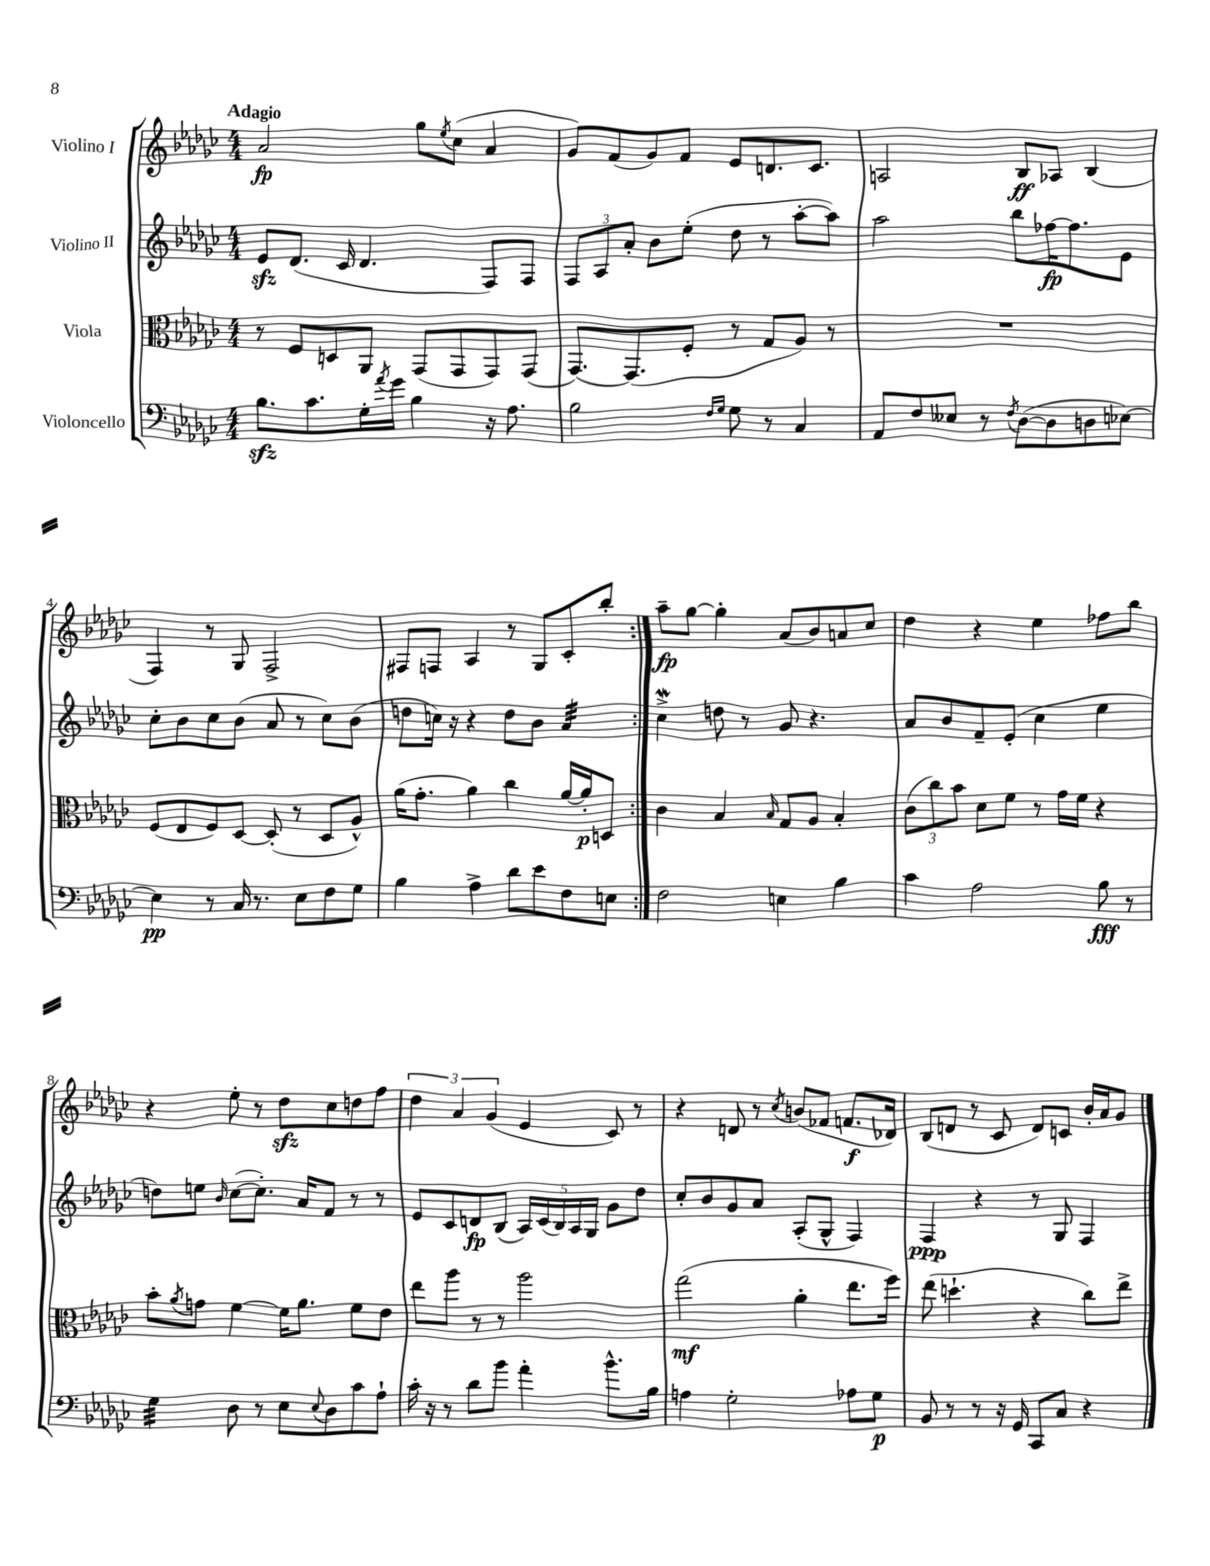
<<
\new StaffGroup <<
\new Staff = "s0" \with { instrumentName = "Violino I" } {
    \clef treble \key ges \major \numericTimeSignature \time 4/4 \tempo "Adagio"
    \repeat volta 2 { aes'2\fp ges''8 \acciaccatura { ees''8 } ces''8( aes'4 |
    ges'8) f'8( ges'8) f'8 ees'8 d'8. ces'8. |
    a2 bes8\ff aes8 bes4( |
    f4) r8 ges8 f2-> |
    fis8 f8 aes4 r8 ges8 ces'8-. bes''8-. | }
    aes''8--\fp ges''8~ ges''4-. aes'8( bes'8) a'8 ces''8 |
    des''4 r4 ees''4 fes''8 bes''8 |
    r4 ees''8-. r8 des''8\sfz ces''8 d''8 f''8 |
    \tuplet 3/2 { des''4 aes'4 ges'4( } ees'4 ces'8) r8 |
    r4 d'8 r8 \acciaccatura { ces''8 } b'8( fes'8 f'8.\f des'16) |
    bes8( d'8 r8 ces'8 d'8) c'8 bes'16-. aes'16 ges'8 \bar "|." |
}
\new Staff = "s1" \with { instrumentName = "Violino II" } {
    \clef treble \key ges \major \numericTimeSignature \time 4/4
    \repeat volta 2 { ees'8\sfz des'8.( ces'16 des'4. f8) f8 |
    \tuplet 3/2 { f8 aes8 aes'8-. } bes'8 ees''8-.( des''8 r8 aes''8~-. aes''8) |
    aes''2 bes''8 fes''16~\fp fes''8. ees'8 |
    ces''8-. bes'8 ces''8 bes'8( aes'8 r8 ces''8) bes'8( |
    d''8 c''16) r16 r4 d''8 bes'8 aes'4:32 | }
    ces''4->\mordent d''8 r8 ges'8 r4. |
    aes'8 bes'8 f'8-- ees'8-.( ces''4 ees''4 |
    d''8) e''8 \grace { bes'16 } ces''8~( ces''8.-.) aes'16 f'8 r8 r8 |
    ees'8 ces'8 d'8\fp bes8( \tuplet 5/4 { aes16) ces'16( bes16) aes16 ges16 } ges'8 des''8 |
    ces''8-. bes'8 ges'8 aes'8 aes8-.( ges8-^ f4) |
    f4\ppp r4 r8 ges8 f4 \bar "|." |
}
\new Staff = "s2" \with { instrumentName = "Viola" } {
    \clef alto \key ges \major \numericTimeSignature \time 4/4
    \repeat volta 2 { r8 f8 d8 aes,8 ges,8( ges,8 ges,8) ges,8( |
    ges,8.~) ges,8.( f8-. r8 ges8 aes8) r8 |
    R1 |
    f8( ees8 f8) des8~ des8-.( r8 des8 aes8-^) |
    aes'16( ges'8.-. aes'4) ces''4 aes'16~ aes'16-.\p d8 | }
    ces'4 bes4 \grace { bes16 } ges8 aes8 bes4-. |
    \tuplet 3/2 { ces'8( ces''8) bes'8 } des'8 f'8 r8 ges'16 f'16 r4 |
    bes'8-. \acciaccatura { aes'8 } g'8 f'4~ f'16 aes'8. f'8 ees'8 |
    ees''8 aes''8 r8 r8 aes''2 |
    ges''2\mf( aes'4-. ees''8. f''16) |
    ees''8( d''4.-! r4 ces''8) ees''8-> \bar "|." |
}
\new Staff = "s3" \with { instrumentName = "Violoncello" } {
    \clef bass \key ges \major \numericTimeSignature \time 4/4
    \repeat volta 2 { bes8.\sfz ces'8. ges16-. \acciaccatura { aes'8 } ges'16 bes4 r16 aes8. |
    bes2 \grace { f16 ges16 } ges8 r8 ces4 |
    aes,8 f8 eeses8 r8 \acciaccatura { f8 } des8~( des8 d8 ees8~) |
    ees4\pp r8 ces16 r8. ees8 f8 ges8 |
    bes4 aes4-> des'8 ees'8 f8 e8 | }
    f2 e4 bes4 |
    ces'4 aes2 bes8\fff r8 |
    ges4:32 des8 r8 ees8 \appoggiatura { ees8 } des8 ces'8 aes8-! |
    ces'16-. r16 r8 des'8 bes'8 aes'4-. bes'8.-^ bes16 |
    a4 ges2-. aes8 ges8\p |
    bes,8 r8 r8 r16 ges,16 ces,8 ces8 r4 \bar "|." |
}
>>
>>
